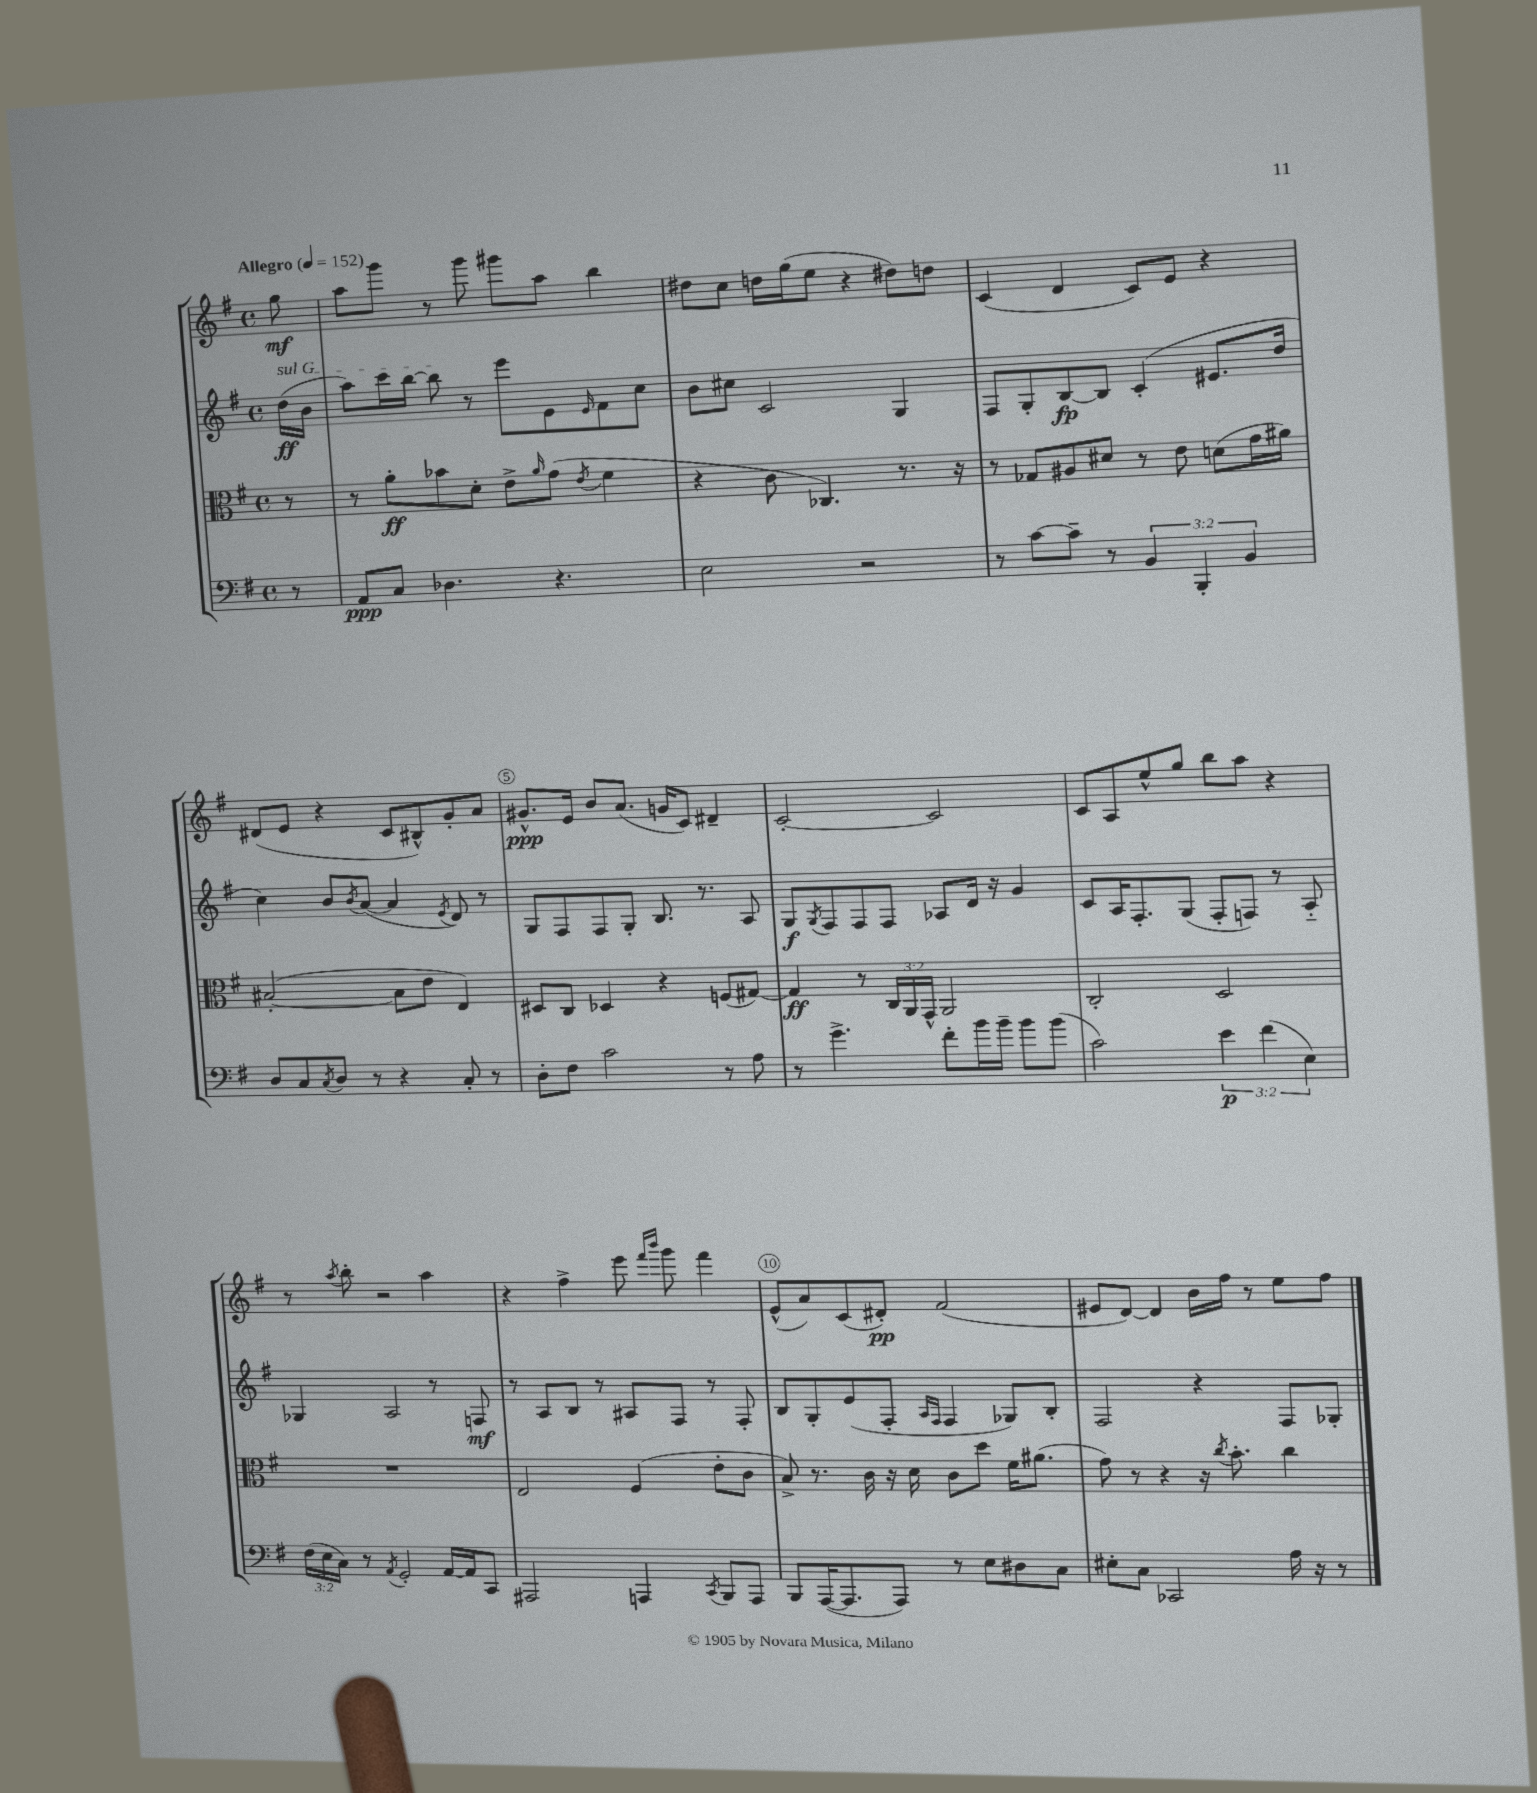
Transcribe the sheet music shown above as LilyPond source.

<<
\new StaffGroup <<
\new Staff = "s0" {
    \clef treble \key g \major \defaultTimeSignature \time 4/4 \partial 8 \tempo "Allegro" 4 = 152
    g''8\mf |
    a''8 g'''8 r8 g'''8 gis'''8 a''8 b''4 |
    dis''8 c''8 d''16 g''16( e''8 r4 dis''8) d''8 |
    c'4( d'4 c'8) e'8 r4 |
    dis'8( e'8 r4 c'8 bis8-^) g'8-. a'8 |
    gis'8.-^\ppp e'16 b'8 a'8.( g'16 c'8) dis'4-- |
    c'2~-. c'2 |
    c'8 a8 e''8-^ g''8 b''8 a''8 r4 |
    r8 \acciaccatura { a''8 } b''8-. r2 a''4 |
    r4 fis''4-> e'''8 \grace { fis'''16 b'''16 } g'''8 fis'''4 |
    e'8-^( a'8) c'8( dis'8-.\pp) fis'2( |
    eis'8 d'8~) d'4 b'16 fis''16 r8 e''8 fis''8 \bar "|." |
}
\new Staff = "s1" {
    \clef treble \key g \major \defaultTimeSignature \time 4/4 \partial 8
    \once \override TextSpanner.bound-details.left.text = \markup { \italic "sul G" } d''16\ff\startTextSpan( b'16 |
    a''8) c'''16 b''16~ b''8\stopTextSpan r8 e'''8 e'8 \grace { e'16 } fis'8 c''8 |
    b'8 cis''8 c'2 g4 |
    fis8 g8-. b8~\fp b8 c'4-.( eis'8. d''16 |
    c''4) b'8 \acciaccatura { b'8 } a'8~( a'4 \acciaccatura { e'8 } d'8) r8 |
    g8 fis8 fis8 g8-. b8. r8. a8 |
    g8\f \acciaccatura { g8 } fis8 fis8 fis8 aes8 d'16 r16 g'4 |
    c'8 a16 fis8.-. g8( fis8-. f8) r8 a8-_ |
    ges4 a2 r8 f8\mf |
    r8 a8 b8 r8 ais8 fis8 r8 fis8-. |
    b8 g8-. e'8( fis8-. \grace { a16 fis16 } fis4 ges8) b8-. |
    fis2 r4 fis8 ges8-. \bar "|." |
}
\new Staff = "s2" {
    \clef alto \key g \major \defaultTimeSignature \time 4/4 \override Staff.TupletNumber.text = #tuplet-number::calc-fraction-text \partial 8
    r8 |
    r8 a'8-.\ff bes'8 d'8-. e'8-> \grace { a'16 } g'8( \acciaccatura { e'8 } fis'4 |
    r4 c'8 ces4.) r8. r16 |
    r8 ges8 ais8 dis'8 r8 e'8 d'8( g'16 ais'16) |
    bis2~-.( bis8 e'8 e4) |
    dis8 c8 des4 r4 f8( gis8~) |
    gis4\ff r8 \tuplet 3/2 { c16 a,16 g,16-^ } a,2 |
    c2-. d2 |
    R1 |
    e2 fis4( e'8-. c'8 |
    b8->) r8. c'16 r16 d'16 c'8 d''8 fis'16 ais'8.( |
    g'8) r8 r4 r16 \acciaccatura { c''8 } b'8.-. c''4 \bar "|." |
}
\new Staff = "s3" {
    \clef bass \key g \major \defaultTimeSignature \time 4/4 \override Staff.TupletNumber.text = #tuplet-number::calc-fraction-text \partial 8
    r8 |
    a,8\ppp c8 des4. r4. |
    e2 r2 |
    r8 c'8~ c'8-- r8 \tuplet 3/2 { b,4 b,,4-. b,4 } |
    d8 c8 \acciaccatura { c8 } d8 r8 r4 c8-. r8 |
    d8-. fis8 c'2 r8 a8 |
    r8 g'4.-> fis'8-. b'16 b'16-- b'8 b'8( |
    c'2) \tuplet 3/2 { e'4\p fis'4( e4) } |
    \tuplet 3/2 { fis16( e16 c16) } r8 \acciaccatura { a,8 } g,2-. a,16~ a,16 c,8 |
    ais,,2 a,,4 \acciaccatura { c,8 } b,,8 a,,8 |
    b,,8 a,,16~( a,,8. a,,8) r8 e8 dis8 c8 |
    eis8-. c8 ces,2 a16 r16 r8 \bar "|." |
}
>>
>>
\layout { \context { \Score \override BarNumber.break-visibility = ##(#f #t #t) barNumberVisibility = #(every-nth-bar-number-visible 5) \override BarNumber.stencil = #(make-stencil-circler 0.1 0.3 ly:text-interface::print) } }
